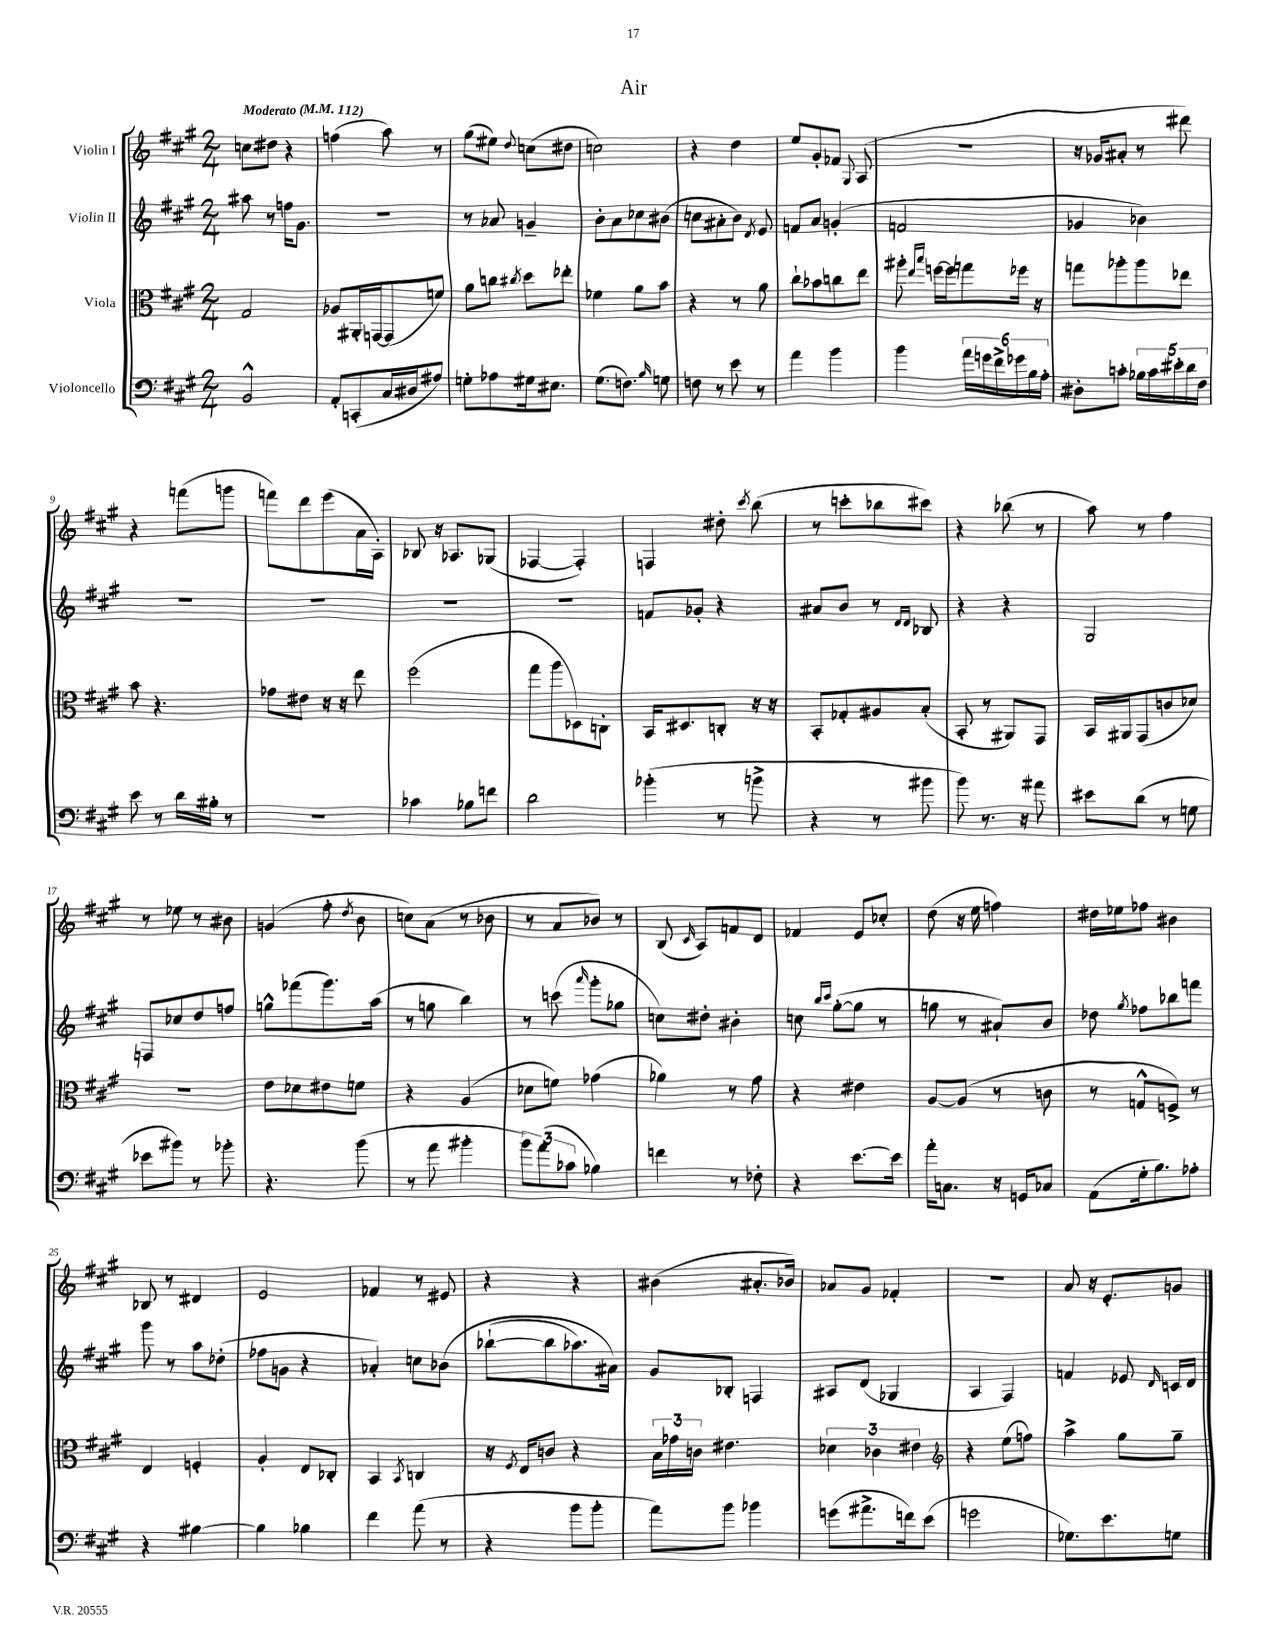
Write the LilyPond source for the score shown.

\header { title = "Air" }
<<
\new StaffGroup <<
\new Staff = "s0" \with { instrumentName = "Violin I" } {
    \clef treble \key a \major \numericTimeSignature \time 2/4 \tempo "Moderato" 4 = 112
    \autoBeamOff c''8[ dis''8] r4 |
    f''4( a''8) r8 |
    gis''8[( eis''8]) \appoggiatura { d''8 } c''8[( dis''8] |
    c''2) |
    r4 d''4 |
    e''8[ gis'8-. fes'8] \appoggiatura { gis8 } a8( |
    R2 |
    r16 ges'16[ ais'8]-. r8 dis'''8) |
    r4 f'''8[( g'''8] |
    f'''8[) d'''8 e'''8( a'16 a16]-.) |
    bes8 r16 aes8.[ ges8]( |
    fes4~ fes4-.) |
    f4 dis''8-. \acciaccatura { cis'''8 } b''8( |
    r8 c'''8[-. bes''8 cis'''8]) |
    r4 bes''8( r8 |
    a''8) r8 fis''4 |
    r8 ees''8 r8 bis'8 |
    g'4( fis''8-. \acciaccatura { d''8 } b'8 |
    c''8[) a'8]( r8 bes'8 |
    r8 a'8[ bes'8]) r8 |
    b8( \grace { cis'16 } a8[) f'8 d'8] |
    fes'4 e'8[ ces''8]-. |
    d''8( r16 e''16 f''4) |
    dis''16[ ees''16 fes''8] bis'4 |
    bes8 r8 dis'4 |
    e'2 |
    fes'4 r8 eis'8 |
    r4 r4 |
    bis'4( ais'8.[-. bes'16]) |
    aes'8[ gis'8] fes'4-. |
    R2 |
    a'8 r16 e'8.[-. g'8] \bar "|." |
}
\new Staff = "s1" \with { instrumentName = "Violin II" } {
    \clef treble \key a \major \numericTimeSignature \time 2/4
    \autoBeamOff ais''8 r8 f''16[ gis'8.] |
    r2 |
    r8 aes'8 g'4-- |
    b'8[-. a'8 ces''8 bis'8]( |
    c''8[ ais'8-. b'8]) \acciaccatura { d'8 } e'8 |
    f'8[ a'8] g'4-.( |
    f'2 |
    ges'4 bes'4) |
    R2 |
    R2 |
    R2 |
    R2 |
    f'8[ ges'8]-. r4 |
    ais'8[ b'8] r8 \grace { d'16[ d'16] } bes8 |
    r4 r4 |
    gis2 |
    f8[ ces''8 d''8 f''8] |
    g''8[-^ fes'''8( gis'''8.) a''16]( |
    r8 g''8 b''4) |
    r8 c'''8( \grace { a'''16 } gis'''8[-. ges''8] |
    c''8[) dis''8]-. bis'4-. |
    c''8 \grace { b''16[ cis'''16] } gis''8[~-.( gis''8] r8 |
    g''8 r8 ais'8[-!) b'8] |
    des''8 \acciaccatura { gis''8 } fes''8[ bes''8 f'''8] |
    gis'''8 r8 a''8[ des''8]-.( |
    fes''8[ g'8] r4 |
    aes'4-.) c''8[ bes'8]\( |
    bes''8[~-!( bes''8 aes''8.) ais'16]\) |
    gis'8[ bes8]-. f4 |
    ais8[ d'8]( ges4 |
    a4 fis4) |
    f'4 ees'8 \grace { d'16 } c'16[ d'16] \bar "|." |
}
\new Staff = "s2" \with { instrumentName = "Viola" } {
    \clef alto \key a \major \numericTimeSignature \time 2/4
    \autoBeamOff gis2 |
    aes8[ ais,16-. g,16~ g,8( f'8]) |
    a'8[ c''8] \acciaccatura { cis''8 } d''8[ ees''8]-. |
    fes'4 a'8[ b'8] |
    r4 r8 a'8 |
    cis''8[-! bes'8 c''8 e''8] |
    ais''8-. \grace { e''16[ b''16] } f''16[~ f''16 g''8 fes''16] r16 |
    g''8[ aes''8-. aes''8 ees''8] |
    b'8 r4. |
    ges'8[ eis'8] r16 r16 e''8 |
    fis''2( |
    gis''8[ a''8 des8) c8]-. |
    b,16[ dis8. c8]-. r16 r16 |
    b,8[-. ges8-. ais8 b8]-.( |
    b,8-. r8 ais,8[) gis,8] |
    b,16[ ais,16 gis,8( c'8 des'8]) |
    r2 |
    e'8[ des'8 eis'8 f'8] |
    r4 a4( |
    des'8[ f'8]) ges'4( |
    aes'4) r8 gis'8 |
    r4 eis'4 |
    a8[~ a8]( r8 c'8 |
    r8 g8[-^ f8]->) r8 |
    e4 f4-. |
    a4-. e8[ ces8]-. |
    b,4 \acciaccatura { b,8 } c4 |
    r16 \acciaccatura { fis8 } e16[ c'8] r4 |
    \tuplet 3/2 { b16[ ges'16 c'16] } eis'4. |
    \tuplet 3/2 { des'4 ces'4 eis'4 } |
    \clef treble r4 e''8[( f''8]) |
    a''4-> gis''8[ gis''8]-- \bar "|." |
}
\new Staff = "s3" \with { instrumentName = "Violoncello" } {
    \clef bass \key a \major \numericTimeSignature \time 2/4
    \autoBeamOff b,2-^ |
    a,8[-. c,8-.( cis16 dis16 ais8]) |
    g8[-. aes8 gis16 eis8.] |
    gis8.[( f8.]) \grace { b16 } g8 |
    f8 r8 e'8 r8 |
    a'4 b'4 |
    b'4 \tuplet 6/4 { a'16[ g'16 fis'16-> ges'16 b16 a16]-. } |
    dis8[-. c'8]-. \tuplet 5/4 { bes16[ c'16 eis'16-. d'16 fis16] } |
    e'8 r8 d'16[ bis16]-. r8 |
    r2 |
    ces'4 bes8[ f'8] |
    d'2 |
    bes'4-.( r8 b'8-> |
    r4 r8 bis'8 |
    b'8) r8. r16 ais'8 |
    eis'8[ d'8]( r8 g8 |
    ees'8[ bis'8]) r8 bes'8-. |
    r4. b'8( |
    r8 a'8 bis'4-. |
    \tuplet 3/2 { b'8[) a'8( ces'8] } bes4) |
    f'4 r8 fes8-. |
    r4 e'8.[~ e'16] |
    a'16[-. c8.] r16 g,16[ ces8] |
    a,8[( gis16-. b8.) aes8]-. |
    r4 bis4~ |
    bis4 bes4 |
    fis'4 a'8( r8 |
    r4 b'8[ b'8]-. |
    a'8[) b'8] bes'4 |
    g'8[( ais'8.-> f'16) e'8]( |
    g'2 |
    ges8.[) e'8. g8] \bar "|." |
}
>>
>>
